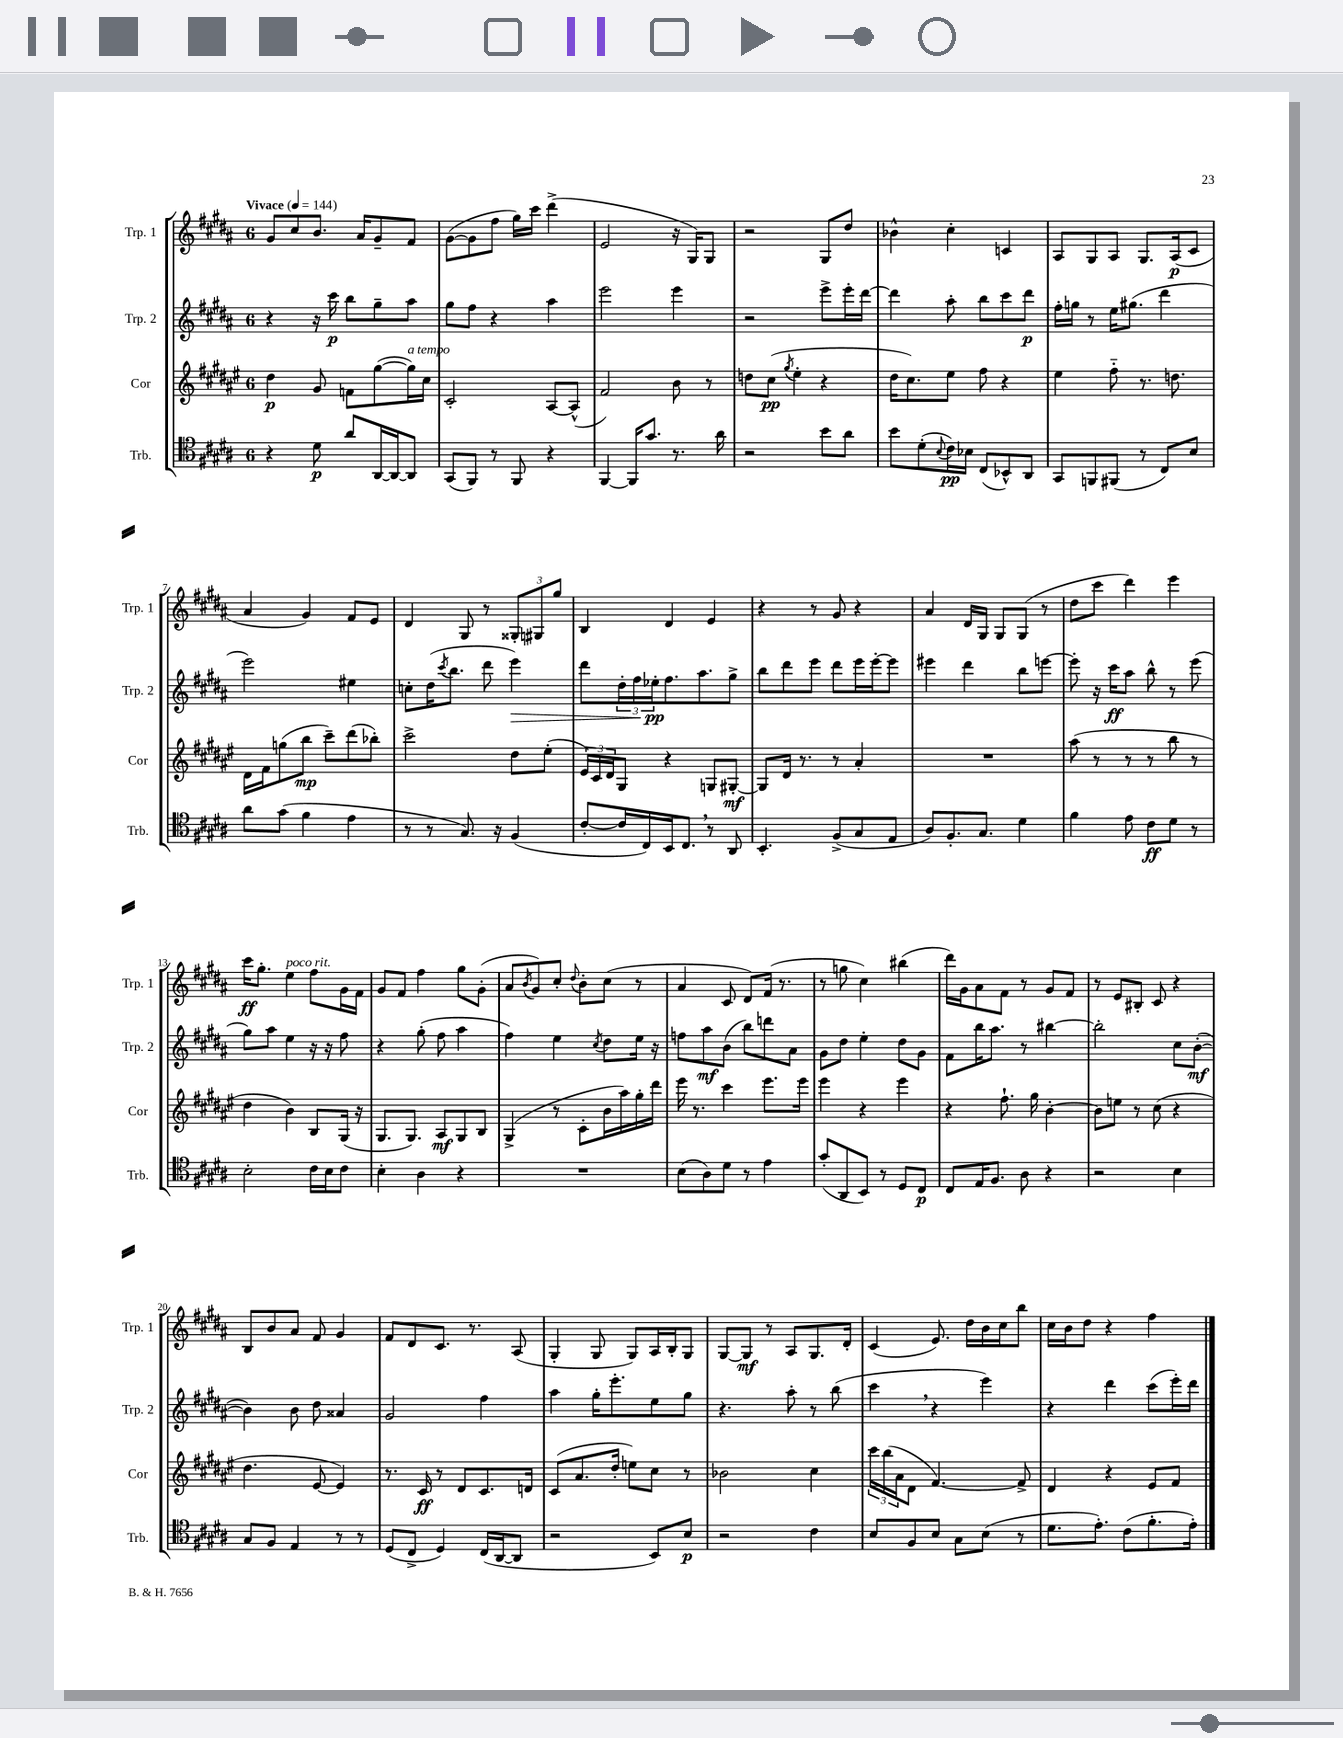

**kern	**kern	**kern	**kern
*staff4	*staff3	*staff2	*staff1
*clefC4	*clefG2	*clefG2	*clefG2
*k[f#c#g#d#a#]	*k[f#c#g#d#a#e#]	*k[f#c#g#d#a#]	*k[f#c#g#d#a#]
*M6/8	*M6/8	*M6/8	*M6/8
*MM144	*MM144	*MM144	*MM144
4r	4dd#	4r	8g#
.	.	.	8cc#
8d#	8g#	16r	8.b
.	.	16ccc#	.
8a#	8f	8bb	.
.	.	.	16a#
[16AA#	([8gg#	8gg#~	8g#~
16AA#_	.	.	.
8AA#]	16gg#])	8aa#	8f#
.	16cc#	.	.
=	=	=	=
(8GG#	2c#'	8gg#	([8g#
8FF#)	.	8ff#	8g#]
8r	.	4r	8ff#
8FF#	.	.	16gg#)
.	.	.	16ccc#
4r	[8A#	4aa#	(4ddd#^
.	(8A#^^]	.	.
=	=	=	=
[4FF#	2f#)	2eee	2e
16FF#]	.	.	.
8.g#	.	.	.
8.r	8b	4eee	16r
.	.	.	16G#)
.	8r	.	8G#
16a#	.	.	.
=	=	=	=
2r	8dd	2r	2r
.	(8cc#	.	.
.	8qgg#	.	.
.	4ee#'	.	.
8b	4r	8eee^	8G#
8a#	.	16eee'	8dd#
.	.	[16ddd#	.
=	=	=	=
8b	16dd#	4ddd#]	4b-^^
.	8.cc#)	.	.
(8d#'	.	.	.
8qqB	.	.	.
16c#)	8ee#	8aa#'	4cc#'
16B-	.	.	.
(8C#	8ff#	8bb	.
8BB-^^)	4r	8ccc#	4c
8AA#	.	8ddd#	.
=	=	=	=
8GG#	4ee#	16ff#'	8A#
.	.	16gg	.
8FF	.	8r	8G#
(8FF#	8ff#'~	16ee	8A#
.	.	(8.gg#	.
8r	8.r	.	8.G#
8C#)	.	4ddd#	.
.	8.dd	.	(16A#
8B	.	.	8c#
=	=	=	=
8a#	16d#	2eee)	4a#
.	16f#	.	.
(8g#	(8gg	.	.
4f#	8bb	.	4g#)
.	8ccc#~)	.	.
4e	(8ddd#	4ee#	8f#
.	8bb-')	.	8e
=	=	=	=
8r	2ccc#^	8cc'	4d#
8r	.	(16dd#	.
.	.	8qccc#	.
.	.	8.bb	.
8.G#)	.	.	8G#
.	.	8ddd#	8r
16r	.	.	.
(4F#	8dd#	4eee)	12G##'
.	.	.	12G#
.	(8ee#'	.	.
.	.	.	12gg#
=	=	=	=
[8c#'	24e#)	8ddd#	4B
.	24c#	.	.
.	24d#	.	.
16c#]	8G#	24dd#'	.
.	.	24ff#	.
16C#)	.	.	.
.	.	24ee-'	.
16BB	4r	8.ff#	4d#
8.C#	.	.	.
.	.	8.aa#	.
8r	8G	.	4e
8AA#	[8G#'	8gg#^	.
=	=	=	=
4.BB'	8G#]	8bb	4r
.	16d#	8ddd#	.
.	8.r	.	.
.	.	8eee	8r
(8F#^	8r	8ddd#	8g#
8G#	4a#'	16eee	4r
.	.	[16eee'	.
8E	.	8eee]	.
=	=	=	=
8A#)	2.r	4eee#	4a#
8.F#'	.	.	.
.	.	4ddd#	16d#
8.G#	.	.	16G#
.	.	.	8G#
4d#	.	8bb	(8G#
.	.	[8eee	8r
=	=	=	=
4f#	(8aa#	8eee']	8dd#
.	8r	16r	8ccc#
.	.	16ccc#	.
8e	8r	8aa#	4ddd#)
8c#	8r	8bb^^	.
8d#	8bb	8r	4eee
8r	8r	(8eee	.
=	=	=	=
2B'	4dd#	8gg#)	16ccc#
.	.	.	8.gg#'
.	.	8aa#	.
.	4b)	4ee	4ee
16c#	8B	16r	8ff#
16B	.	16r	.
8c#	(16G#	8ff#	16g#
.	16r	.	16f#
=	=	=	=
4B'	8.G#	4r	8g#
.	.	.	8f#
.	8.G#)	.	.
4A#	.	(8gg#'	4ff#
.	8A#	8ff#	.
4r	8G#	4aa#	8gg#
.	8B	.	(8g#'
=	=	=	=
2.r	(4G#^	4ff#)	8a#
.	.	.	8qb
.	.	.	8g#)
.	8r	4ee	8cc#'
.	.	.	8qqdd#
.	8c#'	.	8b'
.	.	8qcc#	.
.	16b	8dd#	(8cc#
.	16aa#)	.	.
.	16gg#'	16ee	8r
.	16ddd#	16r	.
=	=	=	=
(8B	16eee#	8ff	4a#
.	8.r	.	.
8A#)	.	8aa#	.
8d#	4ccc#	(8b	8c#
8r	.	8bb)	8d#)
4e	8.eee#	8ddd	(16f#
.	.	.	8.r
.	.	8a#	.
.	16eee#	.	.
=	=	=	=
(8g#'	4eee#	8g#	8r
8AA#	.	8dd#	8gg
8BB)	4r	4ee'	4cc#)
8r	.	.	.
8D#	4eee#	8dd#	(4bb#
8C#	.	8g#	.
=	=	=	=
8C#	4r	8f#	16ddd#)
.	.	.	16g#
16E	.	16bb	8a#
8.F#	.	8.aa#	.
.	8.ff#`	.	8f#
8A#	.	8r	8r
.	16gg#	.	.
4r	[4b'	[4bb#	8g#
.	.	.	8f#
=	=	=	=
2r	8b]	2bb#']	8r
.	8ee	.	8e
.	8r	.	8B#'
.	(8cc#	.	8c#
4B	4r	8cc#	4r
.	.	([8b'	.
=	=	=	=
8G#	4.dd#	4b])	8B
8F#	.	.	8b
4E	.	8b	8a#
.	[8e#	8dd#	8f#
8r	4e#])	4a##	4g#
8r	.	.	.
=	=	=	=
(8D#	8.r	2g#	8f#
8C#^	.	.	8d#
.	16c#	.	.
4D#)	8r	.	8.c#
.	8d#	.	.
.	.	.	8.r
(16C#	8.c#	4ff#	.
[16AA#	.	.	.
8AA#]	.	.	(8A#
.	16d	.	.
=	=	=	=
2r	(8c#	4aa#	4G#'
.	8.a#	.	.
.	.	16gg#'	8G#
.	16dd#'	8.eee'	.
.	8ee)	.	8G#)
8BB)	8cc#	8ee	16A#
.	.	.	16B'
8B	8r	8gg#	8G#
=	=	=	=
2r	2b-	4.r	[8G#
.	.	.	8G#]
.	.	.	8r
.	.	8aa#'	8A#
4c#	4cc#	8r	8.G#
.	.	(8bb	.
.	.	.	16d#'
=	=	=	=
8B	24ccc#	4ccc#	(4c#
.	(24bb	.	.
.	24a#	.	.
8F#	8d#	.	.
8B	[4.f#)	4r	8.e)
8G#	.	.	.
.	.	.	16dd#
(8B	.	4eee)	16b
.	.	.	16cc#
8r	8f#^]	.	8bb
=	=	=	=
8.d#	4d#	4r	16cc#
.	.	.	16b
.	.	.	8dd#
8.e')	.	.	.
.	4r	4ddd#	4r
(8c#	.	.	.
8.f#'	8e#	(8ccc#	4ff#
.	8f#	16eee')	.
16e')	.	16ddd#	.
==	==	==	==
*-	*-	*-	*-
